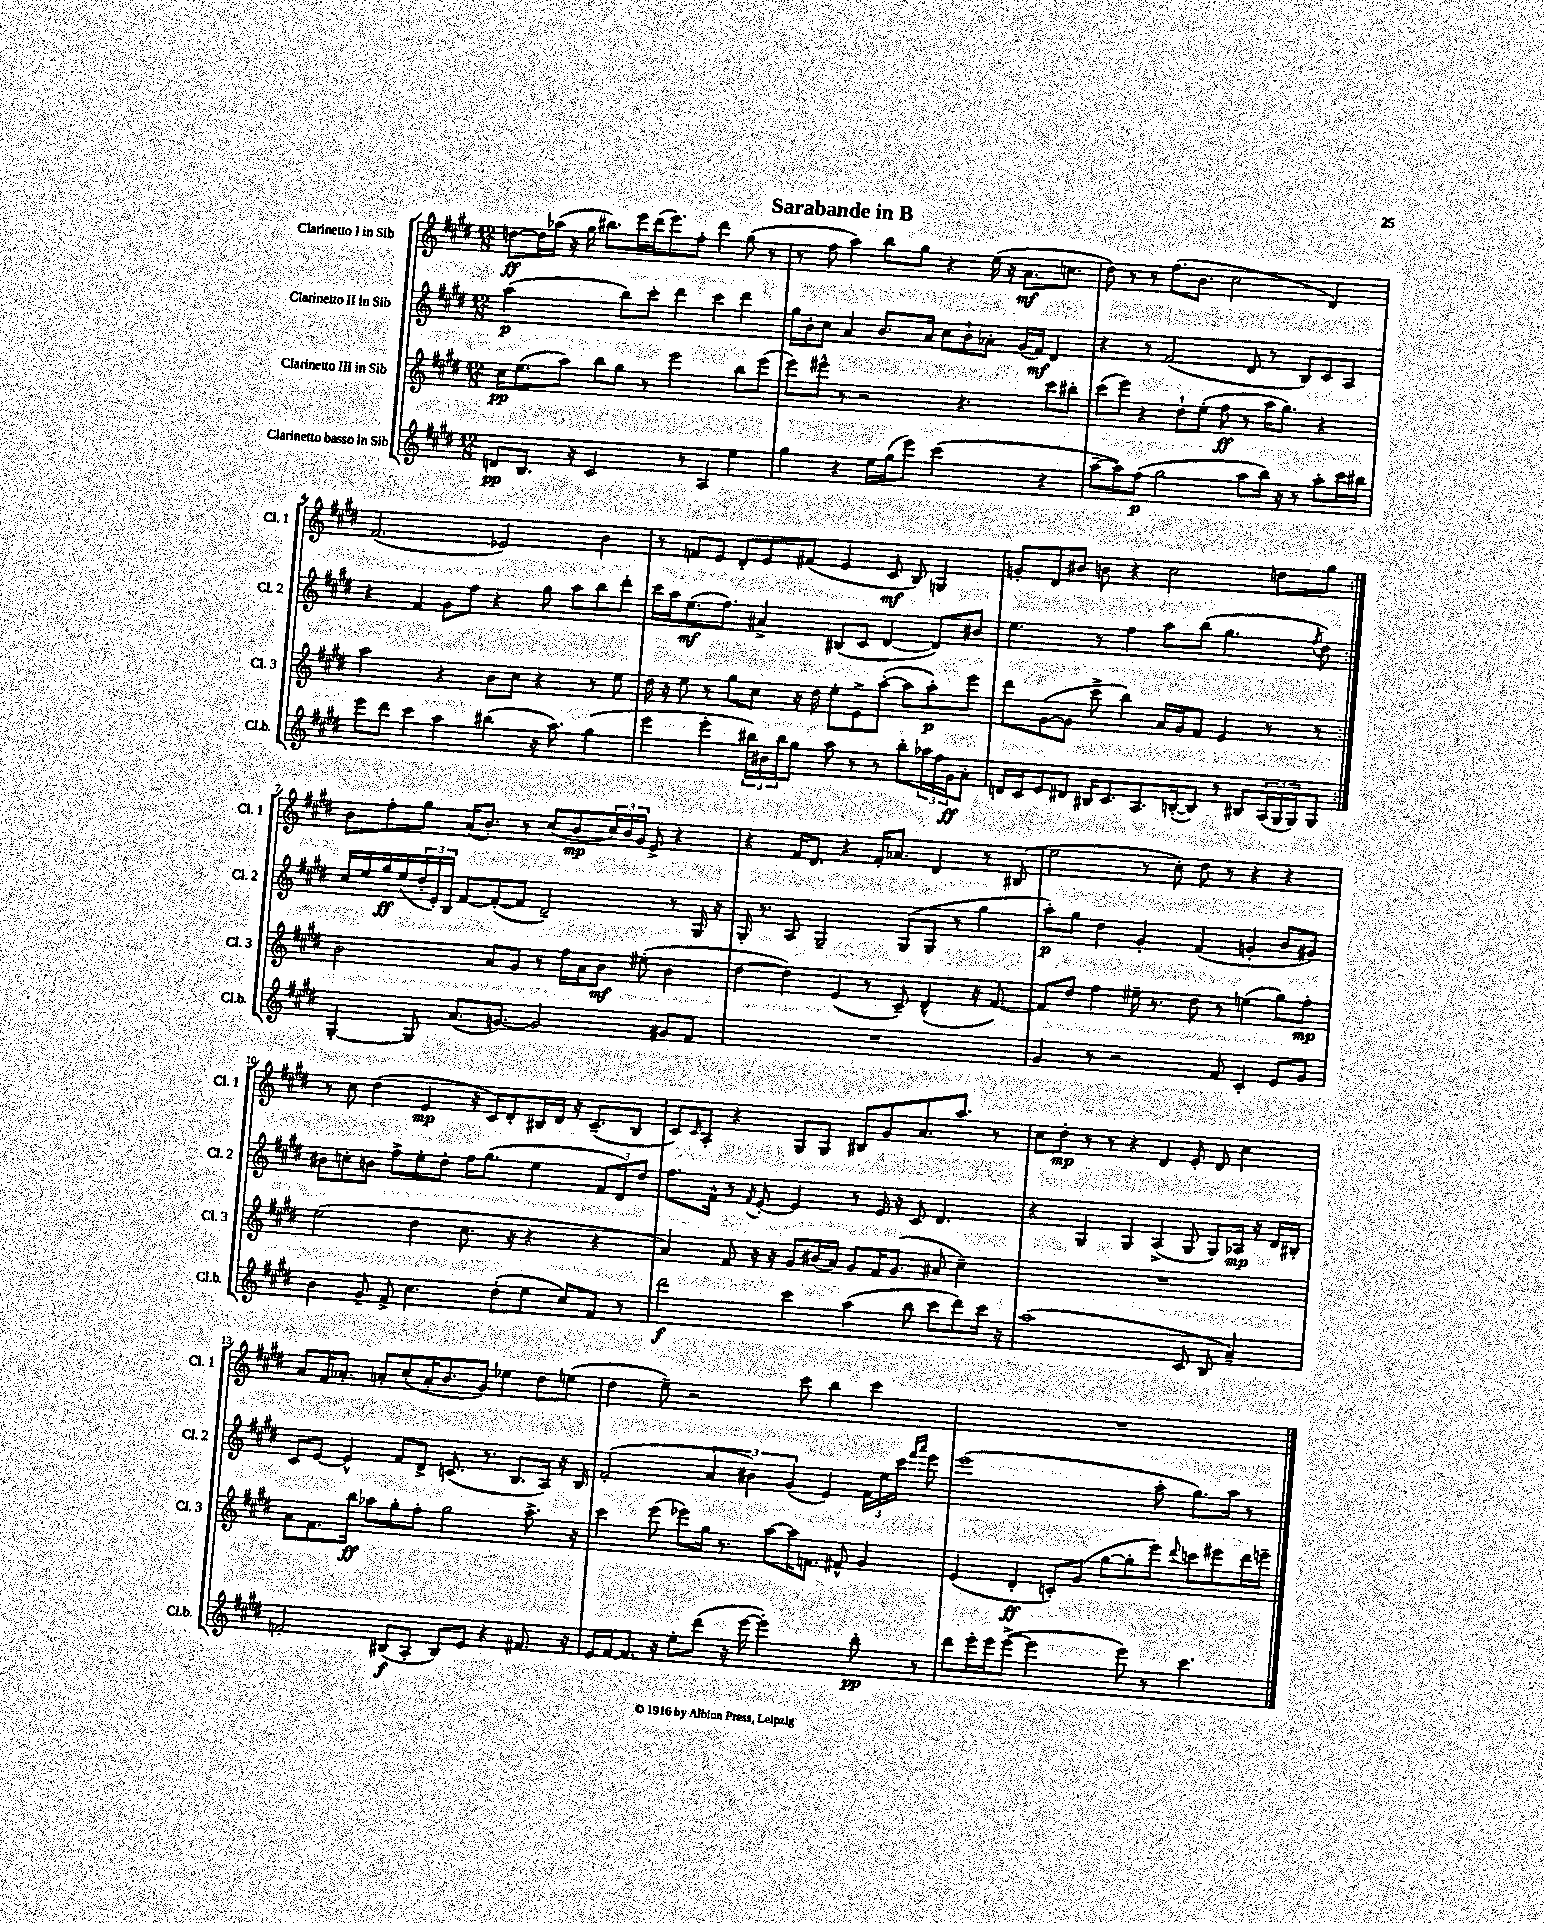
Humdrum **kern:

**kern	**kern	**kern	**kern
*staff4	*staff3	*staff2	*staff1
*clefG2	*clefG2	*clefG2	*clefG2
*k[f#c#g#d#]	*k[f#c#g#d#]	*k[f#c#g#d#]	*k[f#c#g#d#]
*M12/8	*M12/8	*M12/8	*M12/8
8d	16cc#	(2aa	[8dd
.	(8.ee	.	.
8.B	.	.	16dd]
.	.	.	(16aa-
.	8aa)	.	16r
16r	.	.	16gg#
2c#	8bb	.	8.bb#)
.	8gg#	8bb)	.
.	.	.	16eee
.	8r	8ccc#'	(16ddd#
.	.	.	8.eee)
.	2eee	4ddd#	.
8r	.	.	8ff#'
4A	.	4ccc#	4ddd#
4ee	8bb	4ddd#	(8gg#
.	(8eee	.	8r
=	=	=	=
4gg#	8eee)	16gg#	8r
.	.	16b'	.
.	8eee#^^	8cc#	8ff#
4r	8r	4a	4aa)
.	2r	.	.
16ee	.	8.b	8bb
(16gg#	.	.	.
8eee)	.	.	8gg#
.	.	16a	.
(2ccc#	.	8cc#	4r
.	4.r	8b`	.
.	.	8a-'	(16ee
.	.	.	16r
.	.	(16g#	8.a
.	.	16f#)	.
4r	8ccc#	4d#	.
.	.	.	8.cc
.	8bb#'	.	.
=	=	=	=
[8aa~	(8ccc#	4r	8dd#)
8aa])	8eee)	.	8r
(8ff#	4r	8r	8r
2gg#	.	(2f#	(8.ff#
.	8dd#`	.	.
.	.	.	8.b
.	(8ee'	.	.
.	8ff#	.	2cc#
8aa	8r	8d#	.
16bb)	16aa	8r	.
16r	8.gg#)	.	.
8r	.	8B)	.
8aa'	4r	8c#	4d#)
16ccc#	.	8A	.
16bb#	.	.	.
=	=	=	=
8eee	2aa	4r	(2.f#
8ddd#	.	.	.
4ccc#	.	4f#	.
4aa	4r	8g#	.
.	.	8ff#	.
(4bb#	8b	4r	2e-)
.	8cc#	.	.
16r	4r	8gg#	.
8.aa)	.	.	.
.	.	8aa	.
(4gg#	8r	8bb	4b
.	8ee	8ddd#'	.
=	=	=	=
4eee	16dd#	16ccc#	8r
.	16r	16aa	.
.	8ee	(8.ee	8f
4eee'	8r	.	8e
.	.	8.ff#)	.
.	8gg#	.	8d#'
24bb#)	8cc#	4a#^	8e
24b#	.	.	.
24bb#	.	.	.
8gg#	16r	.	(8f#
.	16dd#	.	.
8aa	8ee'	(8B#	4e
8r	8e^	8c#	.
8r	([8aa'	[4d#	8c#
8bb#'	8aa]	.	8B)
24aa-	8aa')	8d#])	4G
24ff#	.	.	.
24g#	.	.	.
8a'	8eee	8b#	.
=	=	=	=
16d	8ddd#	4.ee	8g'
16c#	.	.	.
8e	([8g#	.	8d#
8d#	8g#]	.	8b#
16B#	8ccc#^	8r	8b
8.c#	.	.	.
.	4bb)	4ff#	4r
8.A	.	.	.
.	16a	8aa	2cc#
([16B'	16g#	.	.
8B])	8f#	(8bb	.
8r	4e	4.gg#	.
8B#	.	.	.
(24A	8r	.	8dd
24G#	.	.	.
24G#)	.	.	.
.	.	8qff#	.
8G#	8r	8dd#)	8gg#
=:|!	=:|!	=:|!	=:|!
[4G#'	2b	16cc#	8b
.	.	16ee	.
.	.	16gg#	8ff#'
.	.	(16ee	.
8G#]	.	24dd#'	8gg#
.	.	24e')	.
.	.	24B	.
(8.a	.	[8f#	(16a
.	.	.	8.b')
.	8a	(8f#'_	.
[8.g)	.	.	.
.	8g#	8f#]	8r
2g]	8r	2d#~)	(8cc#
.	16ff#	.	8b
.	16a	.	.
.	8b	.	24cc#)
.	.	.	24b
.	.	.	24g#
.	(8ee#'	.	8e^
8g#	4b	8r	4r
8f#	.	16G#	.
.	.	16r	.
=	=	=	=
1.r	[4dd#	16G#'	4r
.	.	8.r	.
.	4dd#])	8A	16f#
.	.	.	8.d#
.	.	2G#~	.
.	(4e	.	4r
.	8r	.	16f#'
.	.	.	8.a-
.	8c#~)	(8G#	.
.	(4d#^^	8G#	4d#
.	.	8r	.
.	16r	4gg#	8r
.	[8.f#)	.	.
.	.	.	(8B#
=	=	=	=
4g#	8f#]	8aa')	2ee
.	8dd#	8gg#	.
8r	4ff#	4dd#	.
2r	.	.	.
.	16ee#~	4g#'	8r
.	8.r	.	.
.	.	.	8cc#')
.	8dd#	(4f#	8dd#
8f#	8r	.	8r
4c#'	(4ee	4g'	4r
8e	8gg#)	8b	4r
8g#	8ff#'	8g#)	.
=	=	=	=
4b	(2ee	8b#	8r
.	.	8cc'	8cc#
8g#~	.	8b	(4dd#
8f#^	.	8ff#^	.
4.cc#	4dd#	8ee'	4e
.	.	8dd#'	.
.	8.cc#	16ff#	16r
.	.	(8.gg#	16c#)
(8dd#'	.	.	8d#'
.	16r	.	.
8ee	4r	4ee	16B#
.	.	.	16d#
8cc#)	.	.	16r
.	.	.	(8.c#~
8f#	4r	12f#	.
.	.	12d#)	.
8r	.	.	8B#
.	.	12dd#	.
=	=	=	=
2ddd#	4a)	8.ff#	8c#)
.	.	.	16qqc#
.	.	.	8A'
.	.	16f#^^	.
.	8f#	8r	4r
.	.	8qf#	.
.	16r	[8e'	.
.	16r	.	.
4ccc#	8g#	4e]	8G#
.	(16b#	.	8G#
.	16a)	.	.
(4aa	8g#	8r	8B#
.	16f#	16e	8g#
.	(8.g#	16r	.
8bb	.	8c#	8.a
8ccc#	8a#	4.d#	.
.	.	.	8.aa
8ddd#)	4cc#~)	.	.
16ccc#	.	.	8r
16r	.	.	.
=	=	=	=
(1aa	1.r	4r	8cc#
.	.	.	8dd#'
.	.	4G#	8r
.	.	.	8r
.	.	4G#	4r
.	.	(4A^	4d#
8c#	.	8G#	8e'
8B	.	8G#)	8d#
4a~)	.	16A-	4cc#
.	.	16r	.
.	.	16d#	.
.	.	16B#'	.
=	=	=	=
2f'	8a	8c#	8a
.	8.f#	[8e	16f#
.	.	.	8.a-'
.	.	4e^^]	.
.	16bb	.	.
.	8aa-	.	8a'
(8B#	8gg#'	8f#	(8cc#'
8A'	8ff#'	8d#^	16a'
.	.	.	8.b
8B#)	2gg#	(8.c	.
8e	.	.	8g#)
.	.	8.r	.
4r	.	.	4ee-
.	.	8.B	.
8.f#	8.aa-^	.	8dd#
.	.	16A)	.
.	.	16r	(8ee
16r	16r	16B	.
=	=	=	=
16e	4ccc#	(2f#'	4dd#
[16f#	.	.	.
8.f#]	.	.	.
.	(8eee	.	8ee~)
16r	.	.	.
8ee'	8eee-)	.	2r
(8ddd#	16gg#	6a	.
.	8.r	.	.
16r	.	.	.
.	.	6b#)	.
[16eee	.	.	.
2eee'])	[8aa	.	.
.	.	(6g#	.
.	16aa]	.	8ccc#
.	8.f	.	.
.	.	4e)	4bb
.	8f#^^	.	.
8bb'	4g#	24f#	4ccc#
.	.	24ee	.
.	.	24ccc#	.
.	.	16qqfff#	.
.	.	16qqaaa	.
8r	.	8eee	.
=	=	=	=
8ddd#	(4e	(1eee	1.r
16eee'	.	.	.
16eee	.	.	.
([8eee^	4d#'	.	.
2eee]	.	.	.
.	8c')	.	.
.	(8g#	.	.
.	[8gg#	.	.
8eee)	8gg#']	.	.
8r	8eee)	8aa'	.
.	8qqddd#	.	.
4.ccc#	8ccc	8.gg#)	.
.	8eee#	.	.
.	.	16aa	.
.	16ddd#	8r	.
.	16eee~	.	.
==	==	==	==
*-	*-	*-	*-
